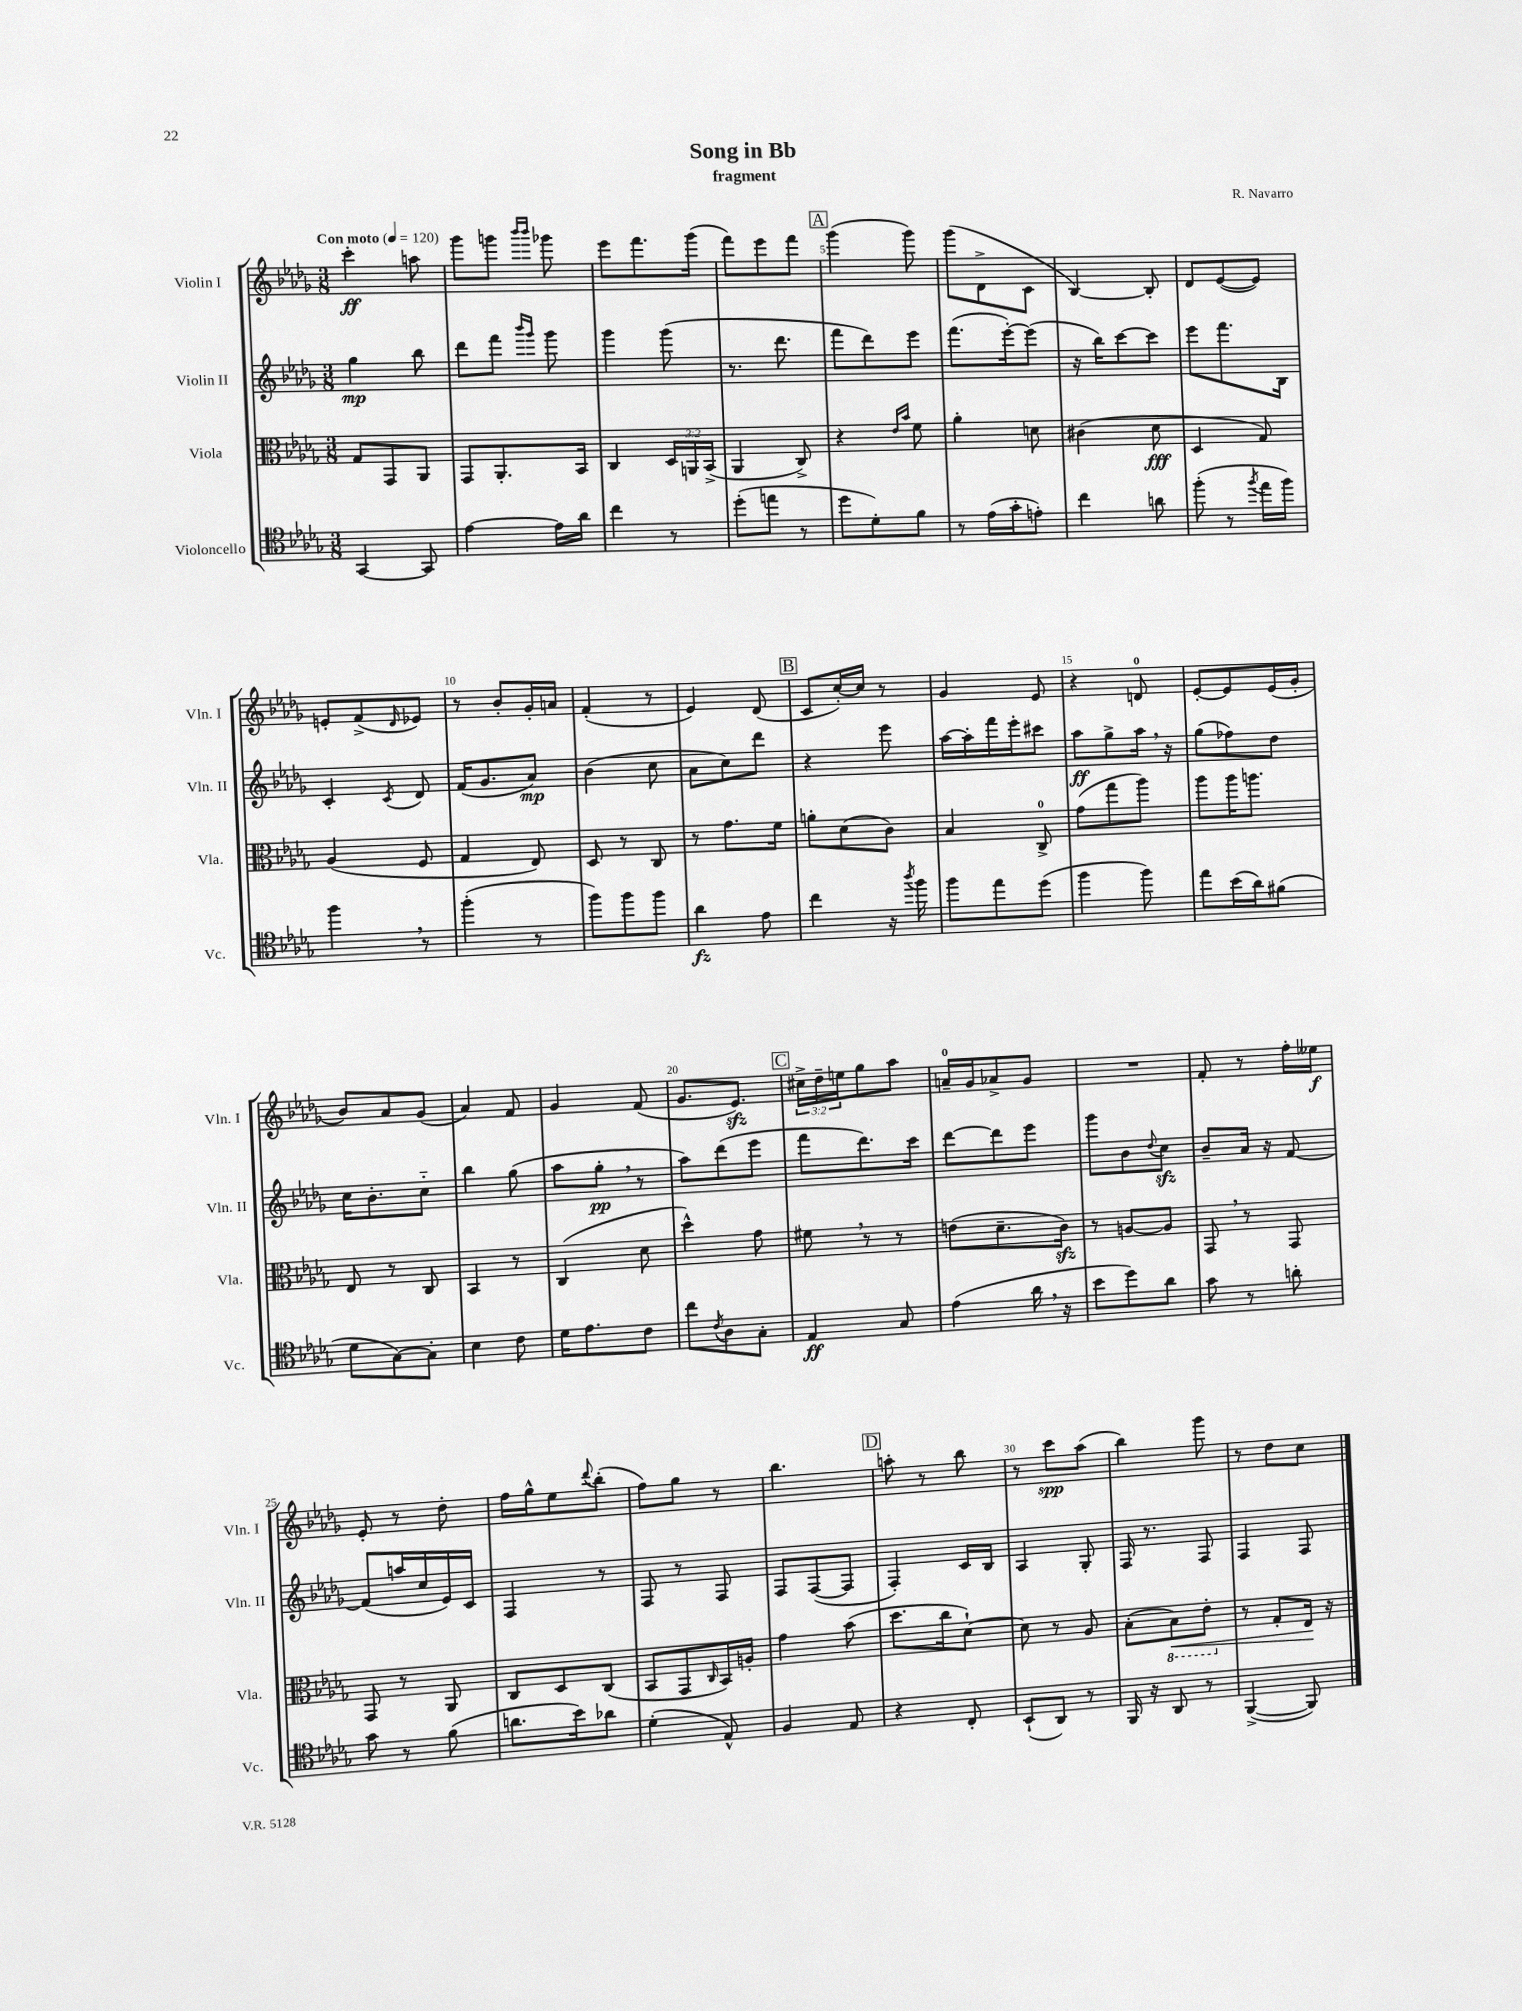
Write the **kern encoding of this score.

**kern	**dynam	**kern	**dynam	**kern	**dynam	**kern	**dynam
*part4	*part4	*part3	*part3	*part2	*part2	*part1	*part1
*staff4	*staff4	*staff3	*staff3	*staff2	*staff2	*staff1	*staff1
*I"Violoncello	*	*I"Viola	*	*I"Violin II	*	*I"Violin I	*
*I'Vc.	*	*I'Vla.	*	*I'Vln. II	*	*I'Vln. I	*
*clefC4	*	*clefC3	*	*clefG2	*	*clefG2	*
*k[b-e-a-d-g-]	*	*k[b-e-a-d-g-]	*	*k[b-e-a-d-g-]	*	*k[b-e-a-d-g-]	*
*M3/8	*	*M3/8	*	*M3/8	*	*M3/8	*
*MM120	*	*MM120	*	*MM120	*	*MM120	*
=1	=1	=1	=1	=1	=1	=1	=1
!	!	!	!	!	!	!LO:TX:a:B:t=Con moto	!
[4GG-/	.	8G-/L	.	4gg-\	mp	4ccc'\	ff
.	.	8GG-/	.	.	.	.	.
8GG-/]	.	8AA-/J	.	8bb-\	.	8aan\	.
=2	=2	=2	=2	=2	=2	=2	=2
[4e-\	.	8GG-/L	.	8ddd-\L	.	8ggg-\L	.
.	.	8.AA-'/	.	8fff\J	.	8gggn\J	.
.	.	.	.	16qqbbb-/LL	.	16qqbbb-/LL	.
.	.	.	.	16qqggg-/JJ	.	16qqbbb-/JJ	.
16e-\LL]	.	.	.	8ggg-\	.	8ggg-X\	.
16a-\JJ	.	16BB-/Jk	.	.	.	.	.
=3	=3	=3	=3	=3	=3	=3	=3
4cc\	.	4C/	.	4ggg-\	.	8eee-\L	.
.	.	.	.	.	.	8.fff\	.
8r	.	24D-/LL	.	(8ggg-\	.	.	.
.	.	24AAn/	.	.	.	.	.
.	.	.	.	.	.	(16ggg-\Jk	.
.	.	(24BB-^/JJ	.	.	.	.	.
=4	=4	=4	=4	=4	=4	=4	=4
(8dd-'\L	.	4AA-/	.	8.r	.	8fff\L)	.
8een\J	.	.	.	.	.	8eee-\	.
.	.	.	.	8.ddd-\	.	.	.
8r	.	8C^/)	.	.	.	8fff\J	.
!!LO:REH:place=s1:t=A
=5	=5	=5	=5	=5	=5	=5	=5
8dd-\L	.	4r	.	8fff\L	.	(4ggg-\	.
8d-'\)	.	.	.	8ddd-\)	.	.	.
.	.	16qqe-/LL	.	.	.	.	.
.	.	16qqb-/JJ	.	.	.	.	.
8f\J	.	8f\	.	8eee-\J	.	8ggg-\)	.
=6	=6	=6	=6	=6	=6	=6	=6
8r	.	4a-'\	.	(8.fff\L	.	(8ggg-\L	.
(16e-\LL	.	.	.	.	.	8d-^\	.
16g-'\J	.	.	.	[16eee-'\k)	.	.	.
8en'\J)	.	8dn\	.	(8eee-\J]	.	8c\J	.
=7	=7	=7	=7	=7	=7	=7	=7
4cc\	.	(4c#X\	.	16r	.	[4B-/)	.
.	.	.	.	16bb-\KL)	.	.	.
.	.	.	.	[8ccc\	.	.	.
8an\	.	8d-\	fff	8ccc\J]	.	8B-'/]	.
=8	=8	=8	=8	=8	=8	=8	=8
(8ff'\	.	4D-/	.	8eee-\L	.	8d-/L	.
8r	.	.	.	8.fff\	.	([8e-/	.
8qff/	.	.	.	.	.	.	.
16ee-\LL	.	8G-/)	.	.	.	8e-/J])	.
16ff\JJ)	.	.	.	16B-\Jk	.	.	.
!!LO:LB:g=z
=9	=9	=9	=9	=9	=9	=9	=9
4ff,\	.	(4A-/	.	4c'/	.	8en'/L	.
.	.	.	.	.	.	(8f^/	.
.	.	.	.	8qc/	.	16qqd-/	.
8r	.	8F/	.	8d-/	.	8e-X/J)	.
=10	=10	=10	=10	=10	=10	=10	=10
(4ff'\	.	4G-/	.	(16f/KL	.	8r	.
.	.	.	.	8.g-/	.	.	.
.	.	.	.	.	.	8b-'/L	.
8r	.	8E-/)	.	8a-/J)	mp	16g-'/L	.
.	.	.	.	.	.	16an/JJ	.
=11	=11	=11	=11	=11	=11	=11	=11
8ff\L)	.	8D-/	.	(4b-\	.	(4f'/	.
8ff\	.	8r	.	.	.	.	.
8ff\J	.	8C/	.	8cc\	.	8r	.
=12	=12	=12	=12	=12	=12	=12	=12
4a-\	fz	8r	.	8a-\L	.	4e-/)	.
.	.	8.g-\L	.	8cc\)	.	.	.
8e-\	.	.	.	8ddd-\J	.	(8d-/	.
.	.	16f\Jk	.	.	.	.	.
!!LO:REH:place=s1:t=B
=13	=13	=13	=13	=13	=13	=13	=13
4cc\	.	8an'\L	.	4r	.	8c/L	.
.	.	(8d-\	.	.	.	[16cc'/L)	.
.	.	.	.	.	.	16cc/JJ]	.
16r	.	8c\J)	.	8eee-\	.	8r	.
8qaa-/	.	.	.	.	.	.	.
16ff\	.	.	.	.	.	.	.
=14	=14	=14	=14	=14	=14	=14	=14
8ff\L	.	4B-/	.	[16aa-\LL	.	4g-/	.
.	.	.	.	16aa-'\]	.	.	.
8ee-\	.	.	.	16fff\	.	.	.
.	.	.	.	16eee-'\J	.	.	.
(8dd-\J	.	8C^/	.	8ccc#X\J	.	8e-/	.
=15	=15	=15	=15	=15	=15	=15	=15
4ff\	.	(8g-\L	.	8aa-\L	ff	4r	.
.	.	8gg-\	.	8gg-^\	.	.	.
8ff\)	.	8aa-\J)	.	16aa-,\Jk	.	8dn/	.
.	.	.	.	16r	.	.	.
=16	=16	=16	=16	=16	=16	=16	=16
8ee-\L	.	8aa-\L	.	(8gg-\L	.	[8e-'/L	.
(16b-\L	.	16aa-\K	.	8ff-X\)	.	8e-/]	.
16a-\J)	.	8.aan\J	.	.	.	.	.
(8f#X\J	.	.	.	8dd-\J	.	(16e-/L	.
.	.	.	.	.	.	16g-'/JJ	.
!!LO:LB:g=z
=17	=17	=17	=17	=17	=17	=17	=17
8d-\L	.	8E-/	.	16cc\KL	.	8b-/L)	.
.	.	.	.	8.b-'\	.	.	.
[8G-\)	.	8r	.	.	.	8a-/	.
8G-'\J]	.	8C/	.	8cc\J	.	(8g-/J	.
=18	=18	=18	=18	=18	=18	=18	=18
4B-\	.	4BB-/	.	4bb-\	.	4a-/)	.
8c\	.	8r	.	(8gg-\	.	8f/	.
=19	=19	=19	=19	=19	=19	=19	=19
16d-\KL	.	(4C/	.	8aa-\L	.	4g-/	.
8.e-\	.	.	.	.	.	.	.
.	.	.	.	8gg-',\J	pp	.	.
8c\J	.	8d-\	.	8r	.	(8f/	.
=20	=20	=20	=20	=20	=20	=20	=20
8cc\L	.	4dd-^^\)	.	8aa-\L)	.	8.g-/L	.
8qc/	.	.	.	.	.	.	.
8A-\	.	.	.	(8ddd-\	.	.	.
.	.	.	.	.	.	8.e-zz/J)	.
8G-'\J	.	8g-\	.	8eee-\J	.	.	.
!!LO:REH:place=s1:t=C
=21	=21	=21	=21	=21	=21	=21	=21
4E-/	ff	8f#X,\	.	8fff\L	.	24cc#X^\LL	.
.	.	.	.	.	.	24dd-~\	.
.	.	.	.	.	.	24een\J	.
.	.	8r	.	8.ddd-\)	.	8gg-\	.
8G-/	.	8r	.	.	.	8aa-\J	.
.	.	.	.	16ccc\Jk	.	.	.
=22	=22	=22	=22	=22	=22	=22	=22
(4e-\	.	(8en\L	.	[8ddd-\L	.	16an~/LL	.
.	.	.	.	.	.	16g-/J	.
.	.	8.d-~\	.	8ddd-\]	.	8a-X^/	.
16a-,\	.	.	.	8eee-\J	.	8g-/J	.
16r	.	16czz\Jk)	.	.	.	.	.
=23	=23	=23	=23	=23	=23	=23	=23
8b-\L	.	8r	.	8ggg-\L	.	4.r	.
8dd-\)	.	[8An/L	.	8b-\	.	.	.
.	.	.	.	8qqdd-/	.	.	.
8a-\J	.	8A/J]	.	8cczz\J	.	.	.
=24	=24	=24	=24	=24	=24	=24	=24
8g-\	.	8GG-,/	.	8b-~/L	.	8f'/	.
8r	.	8r	.	16a-/Jk	.	8r	.
.	.	.	.	16r	.	.	.
8an'\	.	8GG-/	.	[8f/	.	16ff'\LL	.
.	.	.	.	.	.	16ee--X\JJ	f
!!LO:LB:g=z
=25	=25	=25	=25	=25	=25	=25	=25
8g-\	.	8GG-/	.	(8f/L]	.	8e-'/	.
8r	.	8r	.	16aan/L	.	8r	.
.	.	.	.	16cc/	.	.	.
(8f\	.	8AA-/	.	16e-/)	.	8dd-'\	.
.	.	.	.	16c/JJ	.	.	.
=26	=26	=26	=26	=26	=26	=26	=26
8.an\L	.	8C/L	.	4F/	.	16ff\LL	.
.	.	.	.	.	.	16gg-^^\J	.
.	.	8D-/	.	.	.	8ee-\	.
16b-\k)	.	.	.	.	.	.	.
.	.	.	.	.	.	8qqddd-/	.
8a-X\J	.	(8C/J	.	8r	.	(8bb-'\J	.
=27	=27	=27	=27	=27	=27	=27	=27
(4d-'\	.	8BB-/L	.	8F/	.	8ff\L)	.
.	.	8GG-/	.	8r	.	8gg-\J	.
.	.	16qqC/	.	.	.	.	.
8E-^^/)	.	16BB-/L)	.	8F/	.	8r	.
.	.	16An'/JJ	.	.	.	.	.
=28	=28	=28	=28	=28	=28	=28	=28
4F/	.	4g-\	.	8F/L	.	4.bb-\	.
.	.	.	.	([8F/	.	.	.
8E-/	.	(8b-\	.	8F/J]	.	.	.
!!LO:REH:place=s1:t=D
=29	=29	=29	=29	=29	=29	=29	=29
4r	.	8.dd-\L	.	4F'/)	.	8aan'\	.
.	.	.	.	.	.	8r	.
.	.	16cc\k	.	.	.	.	.
8C'/	.	[8d-`\J)	.	16c/LL	.	8bb-\	.
.	.	.	.	16B-/JJ	.	.	.
=30	=30	=30	=30	=30	=30	=30	=30
(8BB-`/L	.	8d-\]	.	4A-/	.	8r	.
8AA-/J)	.	8r	.	.	.	8ccc\L	spp
8r	.	8A-/	.	8G-'/	.	(8aa-\J	.
=31	=31	=31	=31	=31	=31	=31	=31
16FF/	.	(8B-'\L	.	16F/	.	4bb-\)	.
16r	.	.	.	8.r	.	.	.
*	*	*8ba	*	*	*	*	*
8AA-/	.	8BB-\)	.	.	.	.	.
!	!	!	!LO:HP:b	!	!	!	!
8r	.	8E-'\J	<	8F/	.	8ggg-\	.
=32	=32	=32	=32	=32	=32	=32	=32
*	*	*X8ba	*	*	*	*	*
([4FF^/	.	8r	.	4F/	.	8r	.
.	.	8G-'/L	.	.	.	8dd-\L	.
8FF/])	.	16E-/Jk	.	8F/	.	8cc\J	.
.	.	16r	[	.	.	.	.
==	==	==	==	==	==	==	==
*-	*-	*-	*-	*-	*-	*-	*-
